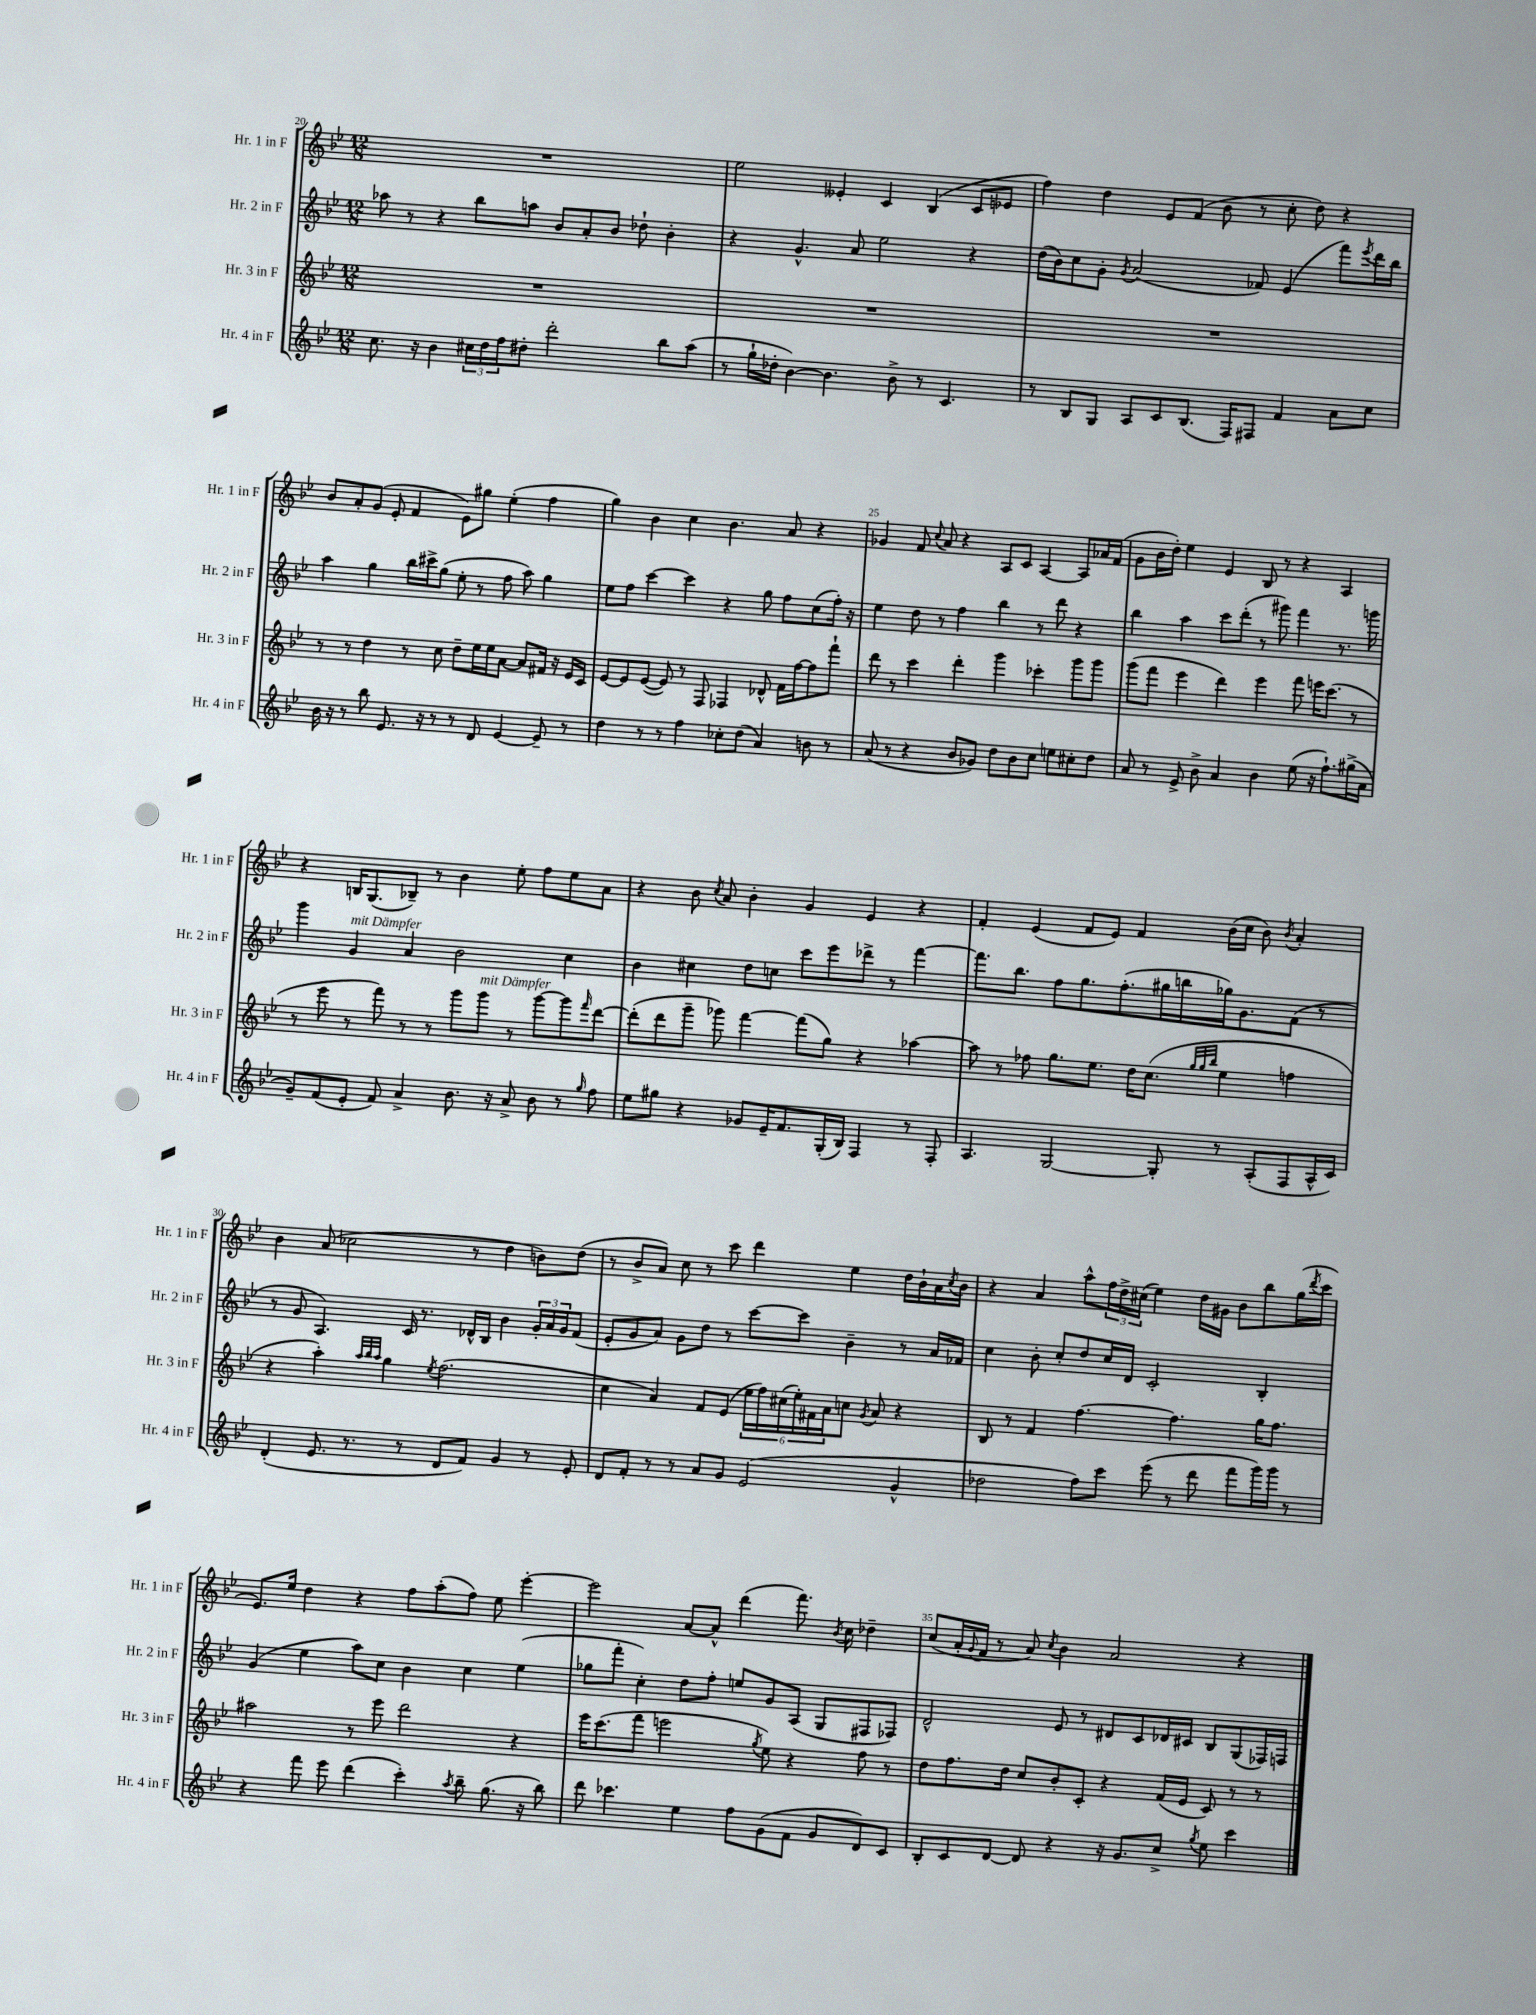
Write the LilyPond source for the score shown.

<<
\new StaffGroup <<
\new Staff = "s0" \with { instrumentName = "Hr. 1 in F" shortInstrumentName = "Hr. 1 in F" } {
    \clef treble \key bes \major \numericTimeSignature \time 12/8
    R1. |
    ees''2 eeses'4-. c'4 bes4( c'8 ees'8 |
    f''4) d''4 ees'8 f'8( bes'8 r8 c''8-. d''8) r4 |
    bes'8 a'8-. g'8( ees'8-. f'4 ees'8) gis''8 ees''4-.( f''4 |
    g''4) bes'4 c''4 bes'4. a'8 r4 |
    ges'4 f'8 \appoggiatura { c''8 } a'8 r4 a8 c'8 a4~ a8 aes'16 f'16( |
    g'8 bes'16 d''16-.) ees''4 ees'4 bes8 r8 r4 a4 |
    r4 b16 g8.( bes8--) r8 bes'4 ees''8-. f''8 ees''8 a'8 |
    r4 bes'8 \acciaccatura { c''8 } a'8 bes'4-. g'4 ees'4 r4 |
    f'4-. ees'4( f'8 ees'8) f'4 bes'16( c''16 bes'8) \acciaccatura { bes'8 } a'4-. |
    bes'4 a'8( ces''2 r8 d''4 b'8) d''8( |
    r8 bes'8-> a'8) c''8 r8 c'''8 d'''4 ees''4 d''16 bes'16-! a'16 \acciaccatura { c''8 } bes'16 |
    r4 a'4 a''8-^ \tuplet 3/2 { f''16 d''16-> cis''16( } ees''4) d''16 gis'16 bes'8 bes''8 g''16( \acciaccatura { d'''8 } c'''16 |
    ees'8.) ees''16 d''4 r4 f''8 a''8-.( f''8) ees''8 ees'''4~-. |
    ees'''2 a'8~ a'8-^ d'''4( f'''8.) \acciaccatura { bes'8 } c''16 des''4-- |
    c''8( a'16-. \appoggiatura { g'8 } f'16 r8 a'8) \acciaccatura { c''8 } bes'4 a'2 r4 \bar "|." |
}
\new Staff = "s1" \with { instrumentName = "Hr. 2 in F" shortInstrumentName = "Hr. 2 in F" } {
    \clef treble \key bes \major \numericTimeSignature \time 12/8
    aes''8 r8 r4 bes''8 a''8 bes'8 a'8-. bes'8 des''8-! bes'4-. |
    r4 g'4.-^ a'8 ees''2 r4 |
    d''16( bes'16) c''8 g'8-. \acciaccatura { g'8 } a'2( fes'8) ees'4( f'''8) \acciaccatura { ees'''8 } d'''16 bes''16 |
    a''4 g''4 bes''16 cis'''16-> g''8( ees''8-. r8 f''8 a''8) g''4 |
    ees''8 f''8 c'''4~ c'''4 r4 g''8 f''8 c''8( f''16-.) r16 |
    ees''4 d''8 r8 f''4 bes''4 r8 d'''8 r4 |
    bes''4 a''4 c'''8 d'''8-.( r8 gis'''8) f'''4 r8. g'''16 |
    g'''4 g'4^\markup { \italic "mit Dämpfer" } a'4 bes'2 c''4 |
    bes'4 cis''4 d''8 c''8 c'''8 ees'''8 des'''8-> r8 f'''4~ |
    f'''8. bes''8. f''8 g''8. f''8.-.( gis''16 b''16 ges''16) g'8. f'8( r8 |
    r8 g'8 a4.) c'16 r8. des'16-^ bes16 bes'4 \tuplet 3/2 { g'16-. a'16 g'16 } f'8( |
    ees'8-. g'8 a'8) g'8 d''8 r8 c'''8~ c'''8 bes'4-- r8 a'16 fes'16 |
    c''4 bes'8-. c''8-. d''8 c''16 d'16 c'2-. bes4-. |
    g'4( ees''4 a''8) c''8 bes'4 c''4 ees''4( |
    ges''8 f'''8-. c''4-.) d''8 f''8-. e''8 g'8 a8( g8 fis8 fes8) |
    d'2-^ ees'8 r8 dis'8 c'8 des'16 cis'16 bes8 g8( fes16) f16 \bar "|." |
}
\new Staff = "s2" \with { instrumentName = "Hr. 3 in F" shortInstrumentName = "Hr. 3 in F" } {
    \clef treble \key bes \major \numericTimeSignature \time 12/8
    R1. |
    R1. |
    R1. |
    r8 r8 d''4 r8 c''8 d''8-- ees''16 ees''16 a'8~ a'8 fis'16 r16 ees'16 c'16 |
    ees'8~ ees'8 ees'8~( ees'8) r8 f8 fes4 des'8-^ f'16 f''16~ f''8 f'''8-! |
    d'''8 r8 c'''4 d'''4-. g'''4 ces'''4-. g'''8 g'''8 |
    g'''8( f'''8 ees'''4 d'''4) ees'''4 f'''8 e'''16 c'''8.( r8 |
    r8 ees'''8 r8 f'''8) r8 r8 g'''8 g'''8^\markup { \italic "mit Dämpfer" } r8 g'''8~ g'''8 \grace { f'''16 } d'''8~ |
    d'''8-.( d'''8 g'''8-- ges'''8) f'''4~ f'''8( g''8) r4 aes''4~ |
    aes''8 r8 fes''8 g''8. ees''8. d''16 c''8.( \grace { g''32 g''32 bes''32 } ees''4 f''4 |
    r4 a''4-.) \grace { a''32 bes''32 a''32 } g''4 \acciaccatura { ees''8 } f''2.( |
    c''4 a'4) f'8 ees'8( \tuplet 6/4 { ees''16 f''16) cis''16( ees''16-.) fis'16 a'16 } c''8 \acciaccatura { g'8 } a'8 r4 |
    bes8 r8 f'4 f''4.~ f''4. g''16 f''8. |
    ais''2 r8 ees'''8 d'''2 r4 |
    ees'''16 c'''8.( f'''8 e'''2 \acciaccatura { g''8 } ees''8) r4 f''8 r8 |
    d''8 f''8. d''16 c''8 bes'8-. c'8-. r4 f'16( ees'16 c'8) r8 r8 \bar "|." |
}
\new Staff = "s3" \with { instrumentName = "Hr. 4 in F" shortInstrumentName = "Hr. 4 in F" } {
    \clef treble \key bes \major \numericTimeSignature \time 12/8
    c''8. r16 bes'4 \tuplet 3/2 { cis''16 d''16 f''16 } dis''8-. d'''2-. bes''8 a''8( |
    r8 g''16-! des''16-. bes'4~) bes'4. bes'8-> r8 c'4. |
    r8 bes8 g8 a8 c'8 bes8.( f16) fis8 f'4 a'8 c''8 |
    bes'16 r16 r8 bes''8 ees'8. r16 r8 r8 d'8 ees'4~ ees'8-- r8 |
    d''4 r8 r8 f''4 ces''8-. d''8( a'4) b'8 r8 |
    a'8( r8 r4 bes'8 ges'8) d''8 bes'8 c''8 e''8 cis''8-. d''8 |
    a'8 r8 ees'8-> bes'8-> a'4 bes'4 ees''8( r16 f''8.-!) gis''16->( a'16 |
    g'8--) f'8( ees'8-. f'8) a'4-> bes'8. r16 a'8-> bes'8 r8 \grace { g''16 } f''8 |
    ees''8 gis''8 r4 ges'8 ees'16-- f'8. g16-.( bes16) f4 r8 f8-. |
    a4. g2~ g8-. r8 a8-.( f8 a16-^ c'16) |
    d'4-.( ees'8. r8. r8 d'8 f'8) g'4 r8 ees'8-. |
    d'8 f'8-. r8 r8 a'8 g'8 ees'2( g'4-^ |
    des''2 f''8) c'''8 ees'''8( r8 d'''8 f'''8 g'''16) g'''16 r8 |
    r4 f'''8 ees'''8 d'''4( c'''4-.) \acciaccatura { a''8 } bes''8-- g''8.( r16 bes''8) |
    d'''8 ces'''4. ees''4 f''8 g'8( f'8 g'8 d'8) c'8 |
    bes8-. c'8 d'8~ d'8 r4 r16 g'8. c''8-> \acciaccatura { g''8 } ees''8 c'''4 \bar "|." |
}
>>
>>
\layout { \context { \Score currentBarNumber = #20 \override BarNumber.break-visibility = ##(#f #t #t) barNumberVisibility = #(every-nth-bar-number-visible 5) } }
